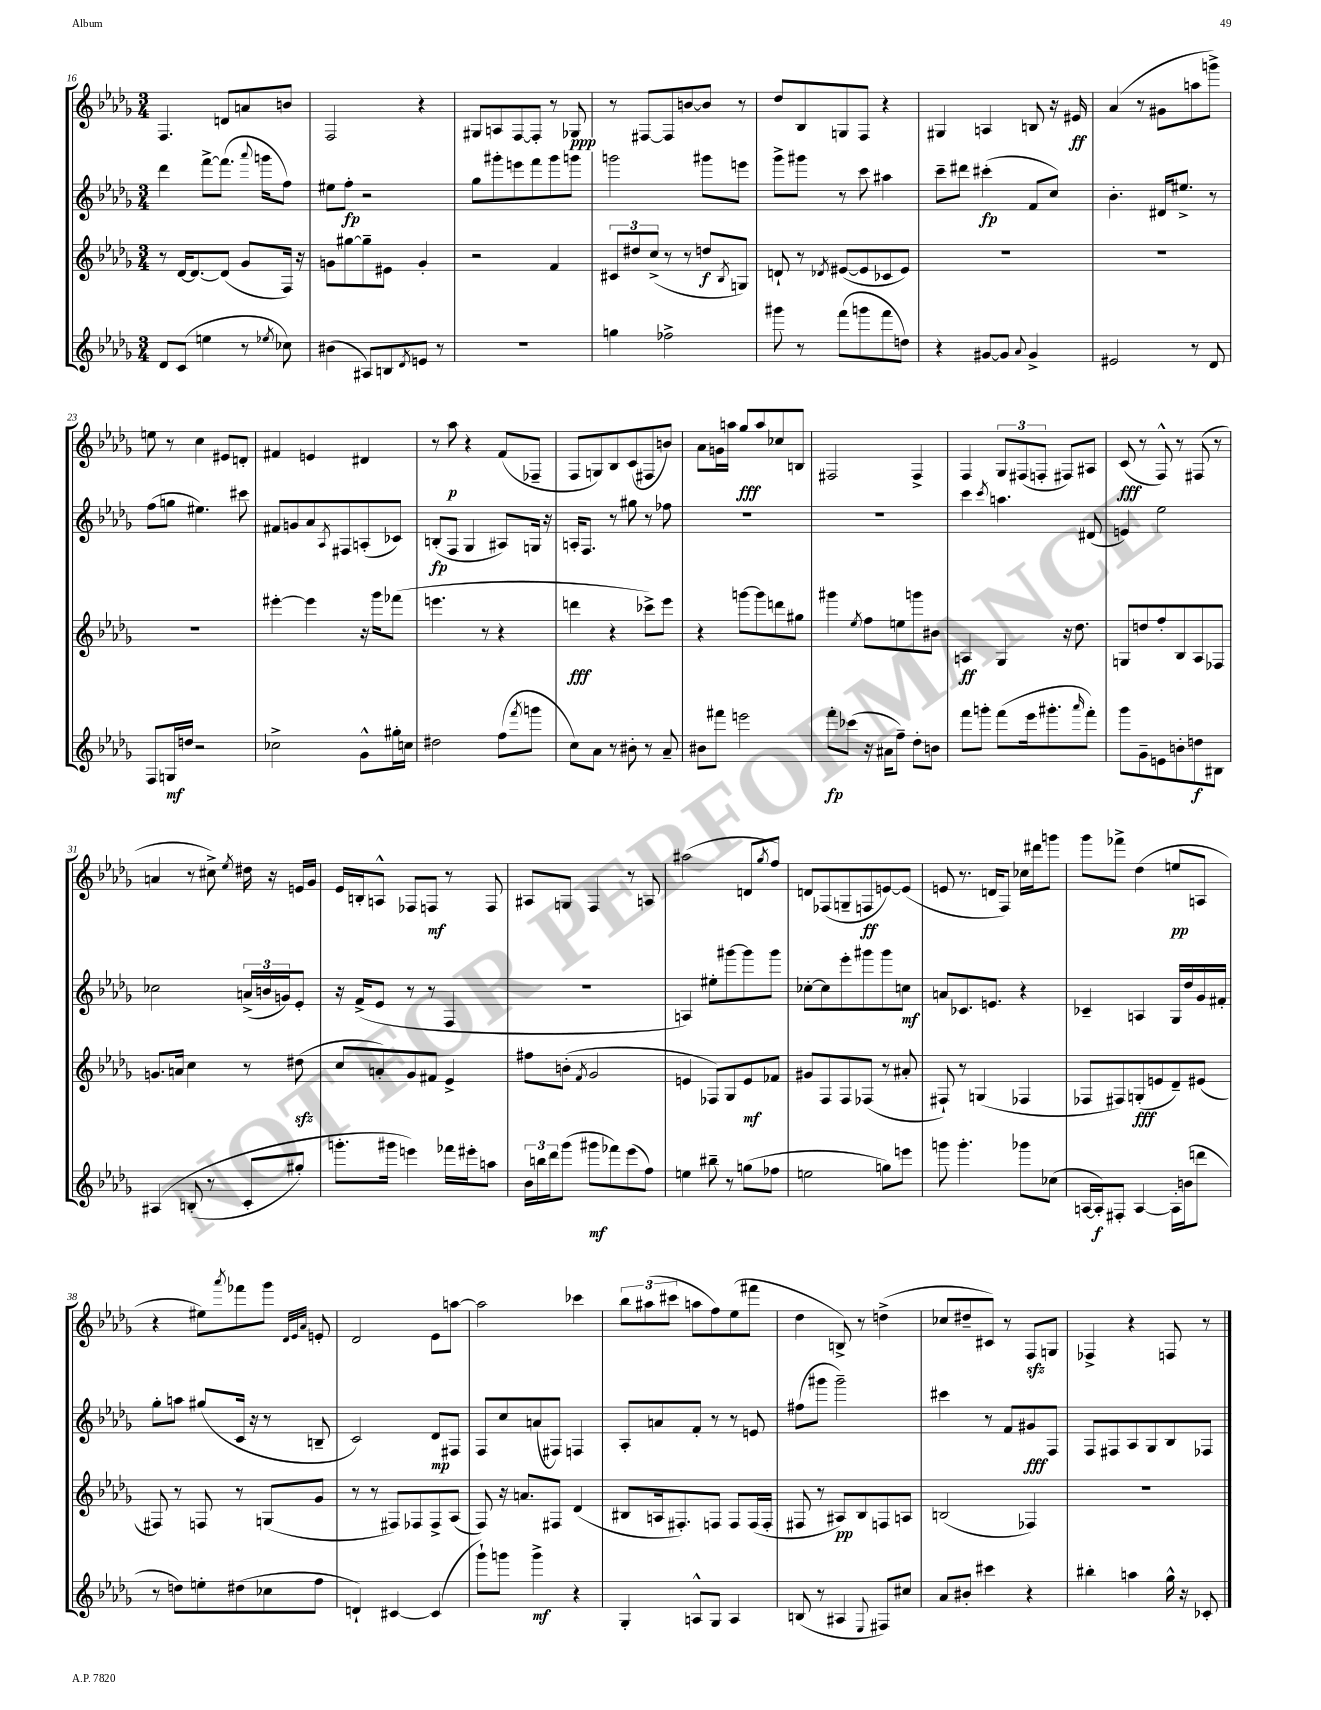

**kern	**kern	**kern	**kern
*staff4	*staff3	*staff2	*staff1
*clefG2	*clefG2	*clefG2	*clefG2
*k[b-e-a-d-g-]	*k[b-e-a-d-g-]	*k[b-e-a-d-g-]	*k[b-e-a-d-g-]
*M3/4	*M3/4	*M3/4	*M3/4
8d-	8r	4ddd-	4.F
(8c	[16d-	.	.
.	8.d-_	.	.
4ee	.	[8fff^	.
.	(8d-]	(8.fff]	8d
8r	8g-	.	8a
.	.	8qqaaa-	.
.	.	16ggg	.
8qee-	.	.	.
8cc-)	16F)	8ff)	8b
.	16r	.	.
=	=	=	=
(4b#	8g	8ee#	2F
.	[8gg#	8ff'	.
8A#)	8gg#~]	2r	.
8B	8e#	.	.
8qd-	.	.	.
8e	4g'	.	4r
8r	.	.	.
=	=	=	=
2.r	2r	8gg-	8G#
.	.	8ggg#'	8A
.	.	8eee	[8F
.	.	8fff	8F']
.	4f	8ggg#	8r
.	.	8ggg	8G-
=	=	=	=
4gg	12c#	2ggg	8r
.	12dd#	.	.
.	.	.	[8F#
.	(12cc^	.	.
2ff-^	8r	.	8F#]
.	8r	.	[8b
.	8dd	8ggg#	8b]
.	8qB-	.	.
.	8G)	8eee	8r
=	=	=	=
8ggg#	8d`	8ggg-^	8dd-
8r	8r	8ggg#	8B-
.	8qd-	.	.
(8fff	([8e#	8r	8G
8ggg	8e#]	8ccc	8F
8fff	8c-	4aa#	4r
8dd)	8e#)	.	.
=	=	=	=
4r	2.r	8ccc~	4G#
.	.	8ddd#	.
[8g#	.	(4ccc#'	4A
8g#]	.	.	.
8qqa-	.	.	.
4g#^	.	8f	8B
.	.	8cc)	16r
.	.	.	16e#
=	=	=	=
2e#	2.r	4.b-'	(4a-
.	.	.	8r
.	.	16d#	8g#
.	.	8.ee#^	.
8r	.	.	8aa
8d-	.	8r	8ggg^)
=	=	=	=
8F	2.r	(8ff	8ee
16G	.	8gg	8r
16dd	.	.	.
2r	.	4.ee#)	4cc
.	.	.	8e#
.	.	8ccc#	8d'
=	=	=	=
2cc-^	[4eee#'	8f#	4f#
.	.	8g	.
.	4eee#]	8a-	4e
.	.	8qA-	.
.	.	8F#	.
8g-^^	16r	(8A'	4d#
.	16ggg-	.	.
16gg#'	(8fff-	8c-)	.
16cc	.	.	.
=	=	=	=
2dd#	4.eee	(8B'	8r
.	.	8F	8aa-
.	.	4G-	4r
.	8r	.	.
(8ff	4r	8A#)	(8f
8qfff	.	.	.
8ggg	.	16G	8F-~
.	.	16r	.
=	=	=	=
8cc)	4ddd	16A'	8F
.	.	8.F	.
8a-	.	.	8G)
8r	4r	8r	8B-
8b#'	.	8gg#	(8c
8r	8ccc-^)	8r	8F#
8a-~	8eee-	8ff-	8b)
=	=	=	=
8b#	4r	2.r	8a-
8fff#	.	.	16g
.	.	.	16aa
2eee	[8ggg	.	8gg-
.	8ggg]	.	8aa
.	8ddd	.	8cc-
.	8gg#	.	8B
=	=	=	=
8fff'	4ggg#	2.r	2F#
(8ccc-	.	.	.
.	8qee-	.	.
16r	8ff	.	.
16a#	.	.	.
8ff~)	8ee	.	.
8dd-'	8ggg	.	4F#^
8b	8b#	.	.
=	=	=	=
8fff	4A	4ccc	4F
8ggg'	.	.	.
.	.	8qccc	.
(8fff	4G-	4.aa	12G-
.	.	.	(12F#
16eee-	.	.	.
.	.	.	12F'
8.ggg#'	.	.	.
.	16r	.	8F#)
.	8.dd-	.	.
16qqaaa-	.	.	.
8fff')	.	(8d#	8A#
=	=	=	=
8ggg-	8G	4e)	(8c
8g-~	8dd	.	8r
8e	8ff'	2ee-	8F^^)
8b'	8B-	.	8r
8dd	8A-	.	(8F#
8B#	8F-	.	8r
=	=	=	=
&(4A#	8.g	2cc-	4a
.	16a	.	.
(8B'	4cc	.	8r
8r	.	.	8cc#^)
.	.	.	8qee-
8c'	8r	(24a^	16dd#
.	.	24b	.
.	.	.	16r
.	.	24g)	.
8gg#')	(8dd#	8e-'	16e
.	.	.	16g-
=	=	=	=
8.ggg'	8cc	16r	16e-
.	.	(16f^	16B'
.	8a')	8e-	8A^^
16ggg#	.	.	.
4eee&)	8g-	8r	8F-
.	8f#	8r	8F
16fff-	4e-^	4F	8r
16eee#'	.	.	.
8aa	.	.	8F
=	=	=	=
24b-	8ff#	2.r	8A#
24bb	.	.	.
24ddd-	.	.	.
(8ggg-	(8b'	.	8G
.	8qf	.	.
8ggg#	2g-	.	4F
8fff-)	.	.	.
(8eee-	.	.	8r
8ff)	.	.	8A
=	=	=	=
4ee	4e	4A)	(2aa#
8bb#~	8F-)	8ee#'	.
8r	8G-	[8ggg#	.
(8gg	8e	8ggg#]	8d
.	.	.	8qgg-
8ff-	8f-	8ggg#	8ff)
=	=	=	=
2ee	8g#	[8cc-'	8d
.	8F	8cc-]	(8F-
.	8F	8eee-'	8G~
.	(8F-	8ggg#	8F
8gg)	8r	8ggg#	[8e)
8eee	8a#'	8cc	(8e]
=	=	=	=
8ggg	8F#`)	8a	8e
4.ggg'	8r	8.c-	8.r
.	(4G	.	.
.	.	8.e	16d
.	.	.	8F)
8ggg-	4F-	4r	16cc-
.	.	.	16ddd#
(8cc-	.	.	8ggg
=	=	=	=
[16A	8F-	4c-~	8ggg-
16A'])	.	.	.
8F#'	8F#)	.	8fff-^
[4A	(8G'	4A	(4dd-
.	8e	.	.
16A']	8d-~)	16G-	8ee
(16b	.	16dd-	.
8ddd	(8e#	16g-	8A
.	.	16f#'	.
=	=	=	=
8r	8F#)	8gg-'	4r
8dd)	8r	8aa	.
8ee'	8F	(8gg#	8ee#)
.	.	.	8qaaa-
(8dd#	8r	16c	8fff-
.	.	16r	.
8cc-	(8G	8r	8ggg-
.	.	.	32qqd-
.	.	.	32qqe-
.	.	.	32qqa-
8ff	8g-	8B~	8e'
=	=	=	=
4d`)	8r	2c)	2d-
.	8r	.	.
[4c#	8F#)	.	.
.	8F-	.	.
(4c#]	8F-^	8d-	8e-
.	(8A-	8F#	[8aa
=	=	=	=
8ggg-`)	8F)	8F	2aa]
8ggg	16r	8cc	.
.	8.a	.	.
4ggg^	.	(8a	.
.	8F#	8F#)	.
4r	(4d-	4F	4ccc-
=	=	=	=
4G-'	8B#	8A-'	12bb-
.	.	.	(12aa#
.	16A	8a	.
.	.	.	12ccc#
.	8.F#')	.	.
8A^^	.	8f'	8aa
8G-	8F	8r	8ff)
4A	8F	8r	(8ee-
.	(16F	8e	8fff#
.	16F'	.	.
=	=	=	=
(8B	8F#	(8ff#	4dd-
8r	8r	8ggg#	.
4A#	8A#)	2ggg#~)	8B^)
.	8B-	.	8r
8qqE-	.	.	.
8F#)	8F	.	(4dd^
8cc#	8A	.	.
=	=	=	=
8a-	(2B	4ccc#	8cc-
8b#'	.	.	8dd#~
4ccc#	.	8r	8c#)
.	.	8f	8r
4r	4F-)	8g#	8F
.	.	8F	8G
=	=	=	=
4bb#'	2.r	8F	4F-^
.	.	8F#	.
4aa	.	8A-	4r
.	.	8G-	.
16gg-^^	.	8B-	8F
16r	.	.	.
8c-'	.	8F-	8r
==	==	==	==
*-	*-	*-	*-
